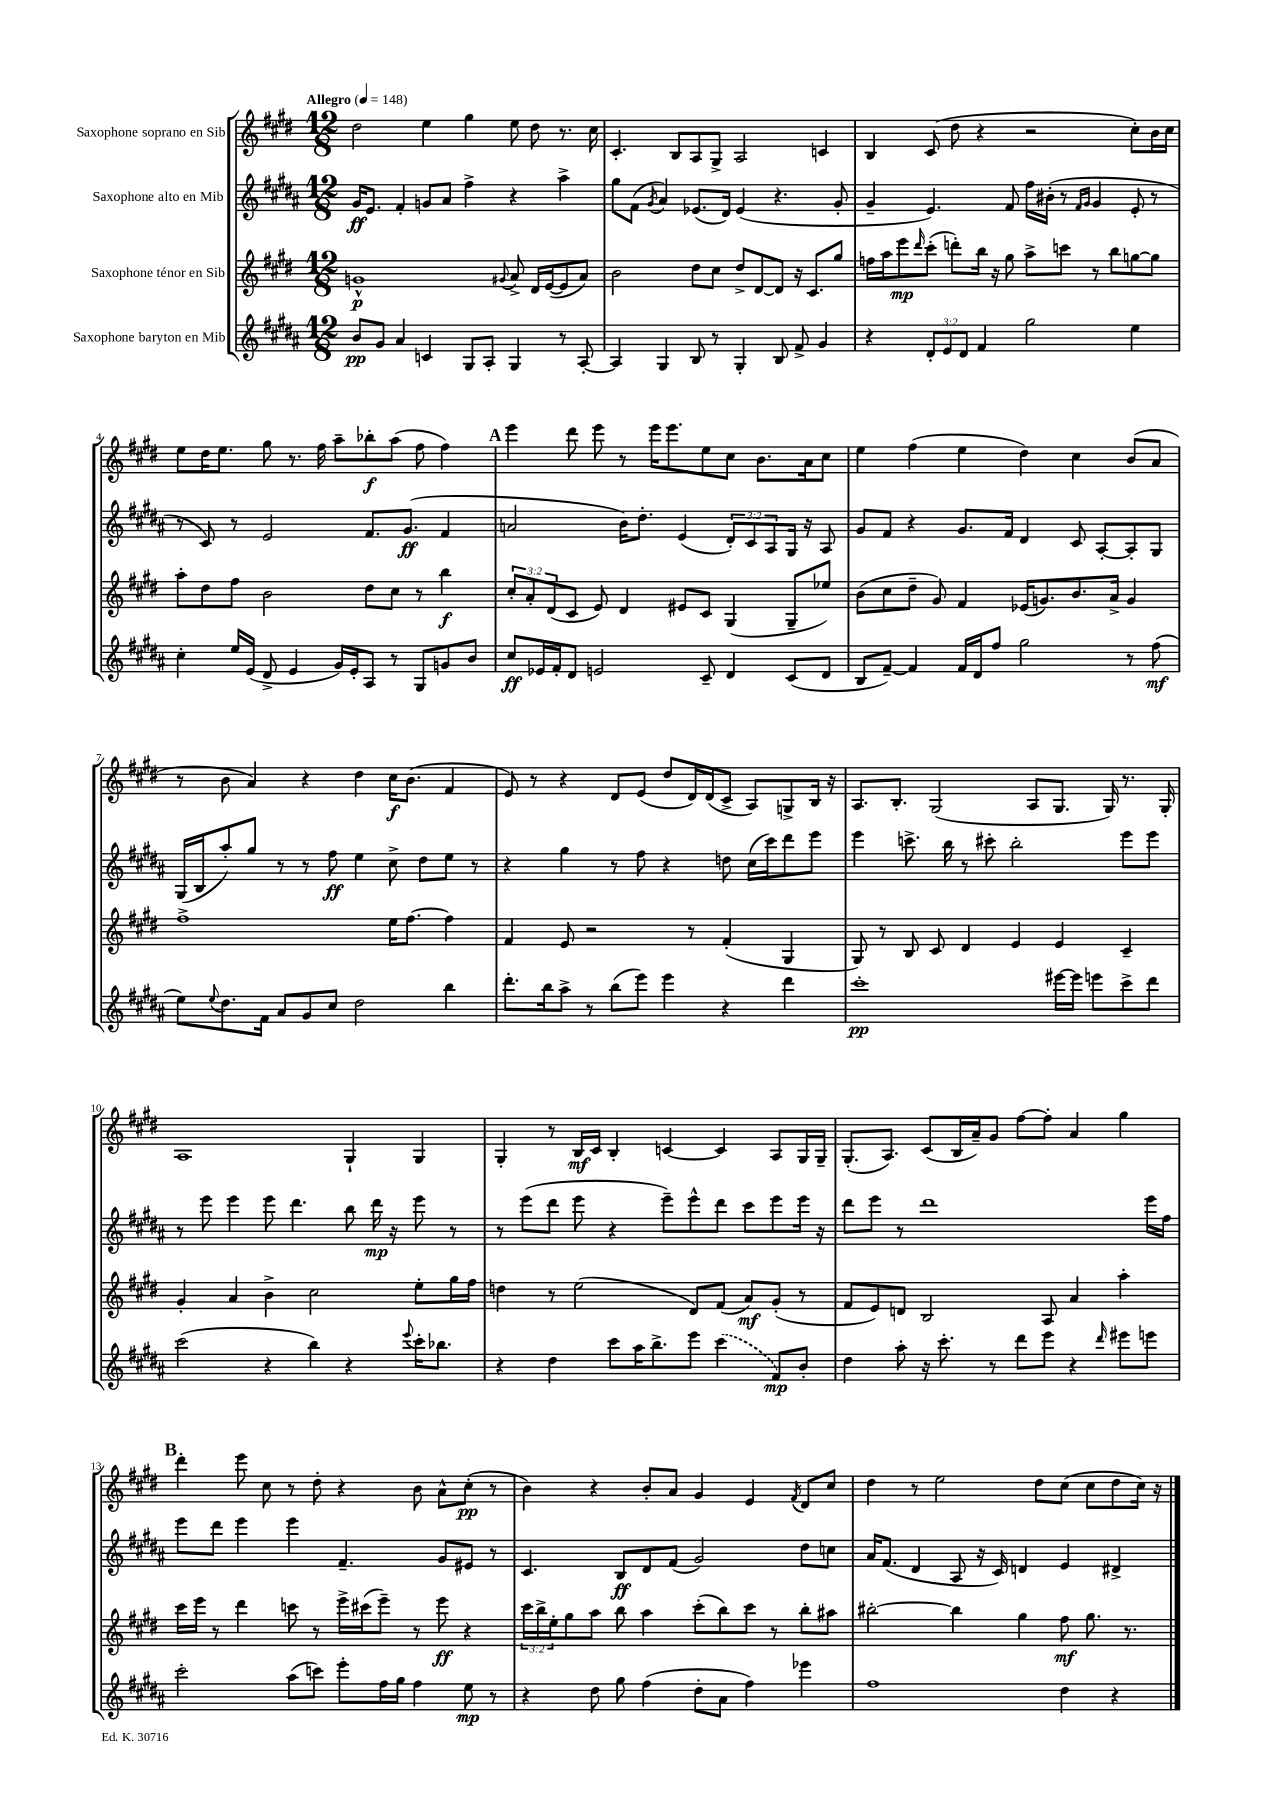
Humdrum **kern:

**kern	**dynam	**kern	**dynam	**kern	**dynam	**kern	**dynam
*part4	*part4	*part3	*part3	*part2	*part2	*part1	*part1
*staff4	*staff4	*staff3	*staff3	*staff2	*staff2	*staff1	*staff1
*I"Saxophone baryton en Mib	*	*I"Saxophone ténor en Sib	*	*I"Saxophone alto en Mib	*	*I"Saxophone soprano en Sib	*
*clefG2	*	*clefG2	*	*clefG2	*	*clefG2	*
*k[f#c#g#d#a#]	*	*k[f#c#g#d#]	*	*k[f#c#g#d#a#]	*	*k[f#c#g#d#]	*
*M12/8	*	*M12/8	*	*M12/8	*	*M12/8	*
*MM148	*	*MM148	*	*MM148	*	*MM148	*
=1	=1	=1	=1	=1	=1	=1	=1
!	!	!	!	!	!	!LO:TX:a:B:t=Allegro	!
8b/L	pp	1gn^^	p	16g#/KL	ff	2dd#\	.
.	.	.	.	8.e/J	.	.	.
8g#/J	.	.	.	.	.	.	.
4a#/	.	.	.	4f#'/	.	.	.
4cn/	.	.	.	8gn/L	.	4ee\	.
.	.	.	.	8a#/J	.	.	.
8G#/L	.	.	.	4ff#^\	.	4gg#\	.
8A#'/J	.	.	.	.	.	.	.
.	.	8qqg#X/	.	.	.	.	.
4G#/	.	8a^/	.	4r	.	8ee\	.
.	.	16d#/LL	.	.	.	8dd#\	.
.	.	([16e/J	.	.	.	.	.
8r	.	8e/]	.	4aa#^\	.	8.r	.
[8A#'/	.	8a/J)	.	.	.	.	.
.	.	.	.	.	.	16cc#\	.
=2	=2	=2	=2	=2	=2	=2	=2
4A#/]	.	2b\	.	8gg#\L	.	4.c#'/	.
.	.	.	.	(8f#\J	.	.	.
.	.	.	.	8qg#/	.	.	.
4G#/	.	.	.	4a#/)	.	.	.
.	.	.	.	.	.	8B/L	.
8B/	.	8dd#\L	.	(8.e-X/L	.	8A/	.
8r	.	8cc#\J	.	.	.	8G#^/J	.
.	.	.	.	16d#/Jk)	.	.	.
4G#'/	.	8dd#^/L	.	(4e-/	.	2A/	.
.	.	[8d#/	.	.	.	.	.
8B/	.	8d#/J]	.	4.r	.	.	.
8f#^/	.	16r	.	.	.	.	.
.	.	8.c#/L	.	.	.	.	.
4g#/	.	.	.	.	.	4cn/	.
.	.	8gg#/J	.	8g#'/	.	.	.
=3	=3	=3	=3	=3	=3	=3	=3
4r	.	16ffn\LL	.	4g#~/	.	4B/	.
.	.	16aa\J	.	.	.	.	.
.	.	8eee\	mp	.	.	.	.
.	.	16qqddd#/	.	.	.	.	.
12d#'/L	.	(8ccc#'\J	.	4.e/)	.	(8c#/	.
12e/	.	.	.	.	.	.	.
.	.	8dddn'\L)	.	.	.	8dd#\	.
12d#/J	.	.	.	.	.	.	.
4f#/	.	16bb\Jk	.	.	.	4r	.
.	.	16r	.	.	.	.	.
.	.	8gg#\	.	8f#/	.	.	.
2gg#\	.	8aa^\L	.	16ff#\LL	.	2r	.
.	.	.	.	(16b#X'\JJ	.	.	.
.	.	8cccn\J	.	8r	.	.	.
.	.	.	.	16qqf#/LL	.	.	.
.	.	.	.	16qqg#/JJ	.	.	.
.	.	8r	.	4g#/	.	.	.
.	.	8bb\L	.	.	.	.	.
4ee\	.	[8ggn\	.	8e'/	.	8cc#'\L)	.
.	.	8gg\J]	.	8r	.	16b\L	.
.	.	.	.	.	.	16cc#\JJ	.
!!LO:LB:g=z
=4	=4	=4	=4	=4	=4	=4	=4
4cc#'\	.	8aa'\L	.	8r	.	8ee\L	.
.	.	8dd#\	.	8c#/)	.	16dd#\K	.
.	.	.	.	.	.	8.ee\J	.
16ee/LL	.	8ff#\J	.	8r	.	.	.
(16e/JJ	.	.	.	.	.	.	.
8d#^/	.	2b\	.	2e/	.	8gg#\	.
4e/	.	.	.	.	.	8.r	.
.	.	.	.	.	.	16ff#\	.
16g#/LL)	.	.	.	.	.	8aa~\L	.
16e'/J	.	.	.	.	.	.	.
8A#/J	.	8dd#\L	.	8.f#/L	.	8bb-X'\	f
8r	.	8cc#\J	.	.	.	(8aa\J	.
.	.	.	.	(8.g#/J	ff	.	.
8G#/L	.	8r	.	.	.	8ff#\	.
8gn/	.	4bb\	f	4f#/	.	4ff#\)	.
8b/J	.	.	.	.	.	.	.
!!LO:REH:place=s1:t=A
=5	=5	=5	=5	=5	=5	=5	=5
8cc#/L	ff	12cc#'/L	.	2an/	.	4eee\	.
.	.	12a'/	.	.	.	.	.
16e-X/L	.	.	.	.	.	.	.
.	.	(12d#/	.	.	.	.	.
16f#'/J	.	.	.	.	.	.	.
8d#/J	.	8c#/J	.	.	.	8ddd#\	.
2en/	.	8e/)	.	.	.	8eee\	.
.	.	4d#/	.	16b\KL)	.	8r	.
.	.	.	.	8.dd#'\J	.	.	.
.	.	.	.	.	.	16eee\KL	.
.	.	.	.	.	.	8.eee\	.
.	.	8e#X/L	.	(4e/	.	.	.
8c#~/	.	8c#/J	.	.	.	8ee\	.
4d#/	.	(4G#/	.	12d#'/L)	.	8cc#\J	.
.	.	.	.	12c#/	.	.	.
.	.	.	.	.	.	8.b\L	.
.	.	.	.	12A#/	.	.	.
(8c#/L	.	8G#~/L	.	16G#/Jk	.	.	.
.	.	.	.	16r	.	16a\k	.
8d#/J	.	8ee-X/J)	.	8A#/	.	8cc#\J	.
=6	=6	=6	=6	=6	=6	=6	=6
8B/L	.	(8b\L	.	8g#/L	.	4ee\	.
[8f#~/J)	.	8cc#\	.	8f#/J	.	.	.
4f#/]	.	8dd#~\J	.	4r	.	(4ff#\	.
.	.	8g#/)	.	.	.	.	.
16f#/LL	.	4f#/	.	8.g#/L	.	4ee\	.
16d#/J	.	.	.	.	.	.	.
8ff#/J	.	.	.	.	.	.	.
.	.	.	.	16f#/Jk	.	.	.
2gg#\	.	(16e-X/KL	.	4d#/	.	4dd#\)	.
.	.	8.gn/)	.	.	.	.	.
.	.	8.b/	.	8c#/	.	4cc#\	.
.	.	.	.	[8A#'/L	.	.	.
.	.	16a^/Jk	.	.	.	.	.
8r	.	4g/	.	8A#'/]	.	(8b/L	.
(8ff#\	mf	.	.	8G#/J	.	8a/J	.
!!LO:LB:g=z
=7	=7	=7	=7	=7	=7	=7	=7
8ee\L)	.	1ff#^	.	(16G#/LL	.	8r	.
.	.	.	.	16B/J	.	.	.
8qqee/	.	.	.	.	.	.	.
8.dd#\	.	.	.	8aa#'/)	.	8b\	.
.	.	.	.	8gg#/J	.	4a/)	.
16f#\Jk	.	.	.	.	.	.	.
8a#/L	.	.	.	8r	.	.	.
8g#/	.	.	.	8r	.	4r	.
8cc#/J	.	.	.	8ff#\	ff	.	.
2dd#\	.	.	.	4ee\	.	4dd#\	.
.	.	16ee\KL	.	8cc#^\	.	16cc#\KL	f
.	.	[8.ff#\J	.	.	.	(8.b\J	.
.	.	.	.	8dd#\L	.	.	.
4bb\	.	4ff#\]	.	8ee\J	.	4f#/	.
.	.	.	.	8r	.	.	.
=8	=8	=8	=8	=8	=8	=8	=8
8.ddd#'\L	.	4f#/	.	4r	.	8e/)	.
.	.	.	.	.	.	8r	.
16bb\k	.	.	.	.	.	.	.
8aa#^\J	.	8e/	.	4gg#\	.	4r	.
8r	.	2r	.	.	.	.	.
(8bb\L	.	.	.	8r	.	8d#/L	.
8eee\J)	.	.	.	8ff#\	.	(8e/J	.
4eee\	.	.	.	4r	.	8dd#/L	.
.	.	8r	.	.	.	16d#/L)	.
.	.	.	.	.	.	(16d#/J	.
4r	.	(4f#'/	.	8ddn\	.	8c#^/J	.
.	.	.	.	(16cc#\LL	.	8A/L)	.
.	.	.	.	16ccc#\J)	.	.	.
4ddd#\	.	4G#/	.	8ddd#\	.	8Gn^/	.
.	.	.	.	8eee\J	.	16B/Jk	.
.	.	.	.	.	.	16r	.
=9	=9	=9	=9	=9	=9	=9	=9
1ccc#'	pp	8G#/)	.	4eee\	.	8.A/L	.
.	.	8r	.	.	.	.	.
.	.	.	.	.	.	8.B'/J	.
.	.	8B/	.	8.cccn^\	.	.	.
.	.	8c#/	.	.	.	(2G#/	.
.	.	.	.	16bb\	.	.	.
.	.	4d#/	.	8r	.	.	.
.	.	.	.	8ccc#X'\	.	.	.
.	.	4e/	.	2bb'\	.	.	.
.	.	.	.	.	.	8A/L	.
[16eee#X\LL	.	4e/	.	.	.	8.G#/J	.
16eee#\JJ]	.	.	.	.	.	.	.
8eeen\L	.	.	.	.	.	.	.
.	.	.	.	.	.	16G#/)	.
8ccc#^\	.	4c#~/	.	8eee\L	.	8.r	.
8ddd#\J	.	.	.	8eee\J	.	.	.
.	.	.	.	.	.	16G#'/	.
!!LO:LB:g=z
=10	=10	=10	=10	=10	=10	=10	=10
(2ccc#\	.	4g#'/	.	8r	.	1A	.
.	.	.	.	8eee\	.	.	.
.	.	4a/	.	4eee\	.	.	.
4r	.	4b^\	.	8eee\	.	.	.
.	.	.	.	4.ddd#\	.	.	.
4bb\)	.	2cc#\	.	.	.	.	.
4r	.	.	.	8bb\	.	4G#`/	.
.	.	.	.	16ddd#\	mp	.	.
.	.	.	.	16r	.	.	.
8qqeee/	.	.	.	.	.	.	.
16ccc#'\KL	.	8ee'\L	.	8eee\	.	4G#/	.
8.bb-X\J	.	.	.	.	.	.	.
.	.	16gg#\L	.	8r	.	.	.
.	.	16ff#\JJ	.	.	.	.	.
=11	=11	=11	=11	=11	=11	=11	=11
4r	.	4ddn\	.	8r	.	4G#'/	.
.	.	.	.	(8eee\L	.	.	.
4dd#\	.	8r	.	8ddd#\J	.	8r	.
.	.	(2ee\	.	8eee\	.	16B/LL	mf
.	.	.	.	.	.	16c#/JJ	.
8ccc#\L	.	.	.	4r	.	4B'/	.
16aa#\K	.	.	.	.	.	.	.
8.bb^\	.	.	.	.	.	.	.
.	.	.	.	8eee~\L)	.	[4cn/	.
8eee\J	.	8d#/L)	.	8eee^^\	.	.	.
(4ccc#\	.	(8f#/J	.	8ddd#\J	.	4c/]	.
.	.	8a/L)	mf	8ccc#\L	.	.	.
8f#/L)	mp	(8g#'/J	.	8eee\	.	8A/L	.
8b'/J	.	8r	.	16eee\Jk	.	16G#/L	.
.	.	.	.	16r	.	16G#~/JJ	.
=12	=12	=12	=12	=12	=12	=12	=12
4dd#\	.	8f#/L	.	8ddd#\L	.	(8.G#'/L	.
.	.	8e/)	.	8eee\J	.	.	.
.	.	.	.	.	.	8.A/J)	.
8aa#'\	.	8dn/J	.	8r	.	.	.
16r	.	2B/	.	1ddd#	.	(8c#/L	.
8.ccc#'\	.	.	.	.	.	.	.
.	.	.	.	.	.	16B/L	.
.	.	.	.	.	.	16a~/J)	.
8r	.	.	.	.	.	8g#/J	.
8ddd#\L	.	.	.	.	.	[8ff#\L	.
8eee\J	.	8A/	.	.	.	8ff#'\J]	.
4r	.	4a/	.	.	.	4a/	.
16qqddd#/	.	.	.	.	.	.	.
8eee#X\L	.	4aa'\	.	.	.	4gg#\	.
8eeen\J	.	.	.	16eee\LL	.	.	.
.	.	.	.	16ff#\JJ	.	.	.
!!LO:LB:g=z
!!LO:REH:place=s1:t=B
=13	=13	=13	=13	=13	=13	=13	=13
2ccc#'\	.	16ccc#\LL	.	8eee\L	.	4ddd#'\	.
.	.	16eee\JJ	.	.	.	.	.
.	.	8r	.	8ddd#\J	.	.	.
.	.	4ddd#\	.	4eee\	.	8eee\	.
.	.	.	.	.	.	8cc#\	.
(8aa#\L	.	8cccn\	.	4eee\	.	8r	.
8cccn\J)	.	8r	.	.	.	8dd#'\	.
8eee'\L	.	16eee^\LL	.	4.f#~/	.	4r	.
.	.	(16ccc#X\J	.	.	.	.	.
16ff#\L	.	8eee~\J)	.	.	.	.	.
16gg#\JJ	.	.	.	.	.	.	.
4ff#\	.	8r	.	.	.	8b\	.
.	.	8eee\	ff	8g#/L	.	8a^^\L	.
8ee\	mp	4r	.	8e#X/J	.	(8cc#'\J	pp
8r	.	.	.	8r	.	8r	.
=14	=14	=14	=14	=14	=14	=14	=14
4r	.	24ccc#\LL	.	4.c#/	.	4b\)	.
.	.	24bb^\	.	.	.	.	.
.	.	24ee'\J	.	.	.	.	.
.	.	8gg#\	.	.	.	.	.
8dd#\	.	8aa\J	.	.	.	4r	.
8gg#\	.	8bb\	.	8B/L	ff	.	.
(4ff#\	.	4aa\	.	8d#/	.	8b'/L	.
.	.	.	.	(8f#/J	.	8a/J	.
8dd#'\L	.	(8ccc#'\L	.	2g#/)	.	4g#/	.
8a#\J	.	8bb\)	.	.	.	.	.
4ff#\)	.	8ccc#\J	.	.	.	4e/	.
.	.	8r	.	.	.	.	.
.	.	.	.	.	.	8qf#/	.
4eee-X\	.	8bb'\L	.	8dd#\L	.	8d#/L	.
.	.	8aa#X\J	.	8ccn\J	.	8cc#/J	.
=15	=15	=15	=15	=15	=15	=15	=15
1ff#	.	[2bb#X'\	.	16a#/KL	.	4dd#\	.
.	.	.	.	(8.f#/J	.	.	.
.	.	.	.	4d#/	.	8r	.
.	.	.	.	.	.	2ee\	.
.	.	4bb#\]	.	8A#/	.	.	.
.	.	.	.	16r	.	.	.
.	.	.	.	16c#/)	.	.	.
.	.	4gg#\	.	4dn/	.	.	.
.	.	.	.	.	.	8dd#\L	.
4dd#\	.	8ff#\	mf	4e/	.	(8cc#\J	.
.	.	8.gg#\	.	.	.	8cc#\L	.
4r	.	.	.	4d#X^/	.	8dd#\	.
.	.	8.r	.	.	.	.	.
.	.	.	.	.	.	16cc#\Jk)	.
.	.	.	.	.	.	16r	.
==	==	==	==	==	==	==	==
*-	*-	*-	*-	*-	*-	*-	*-
